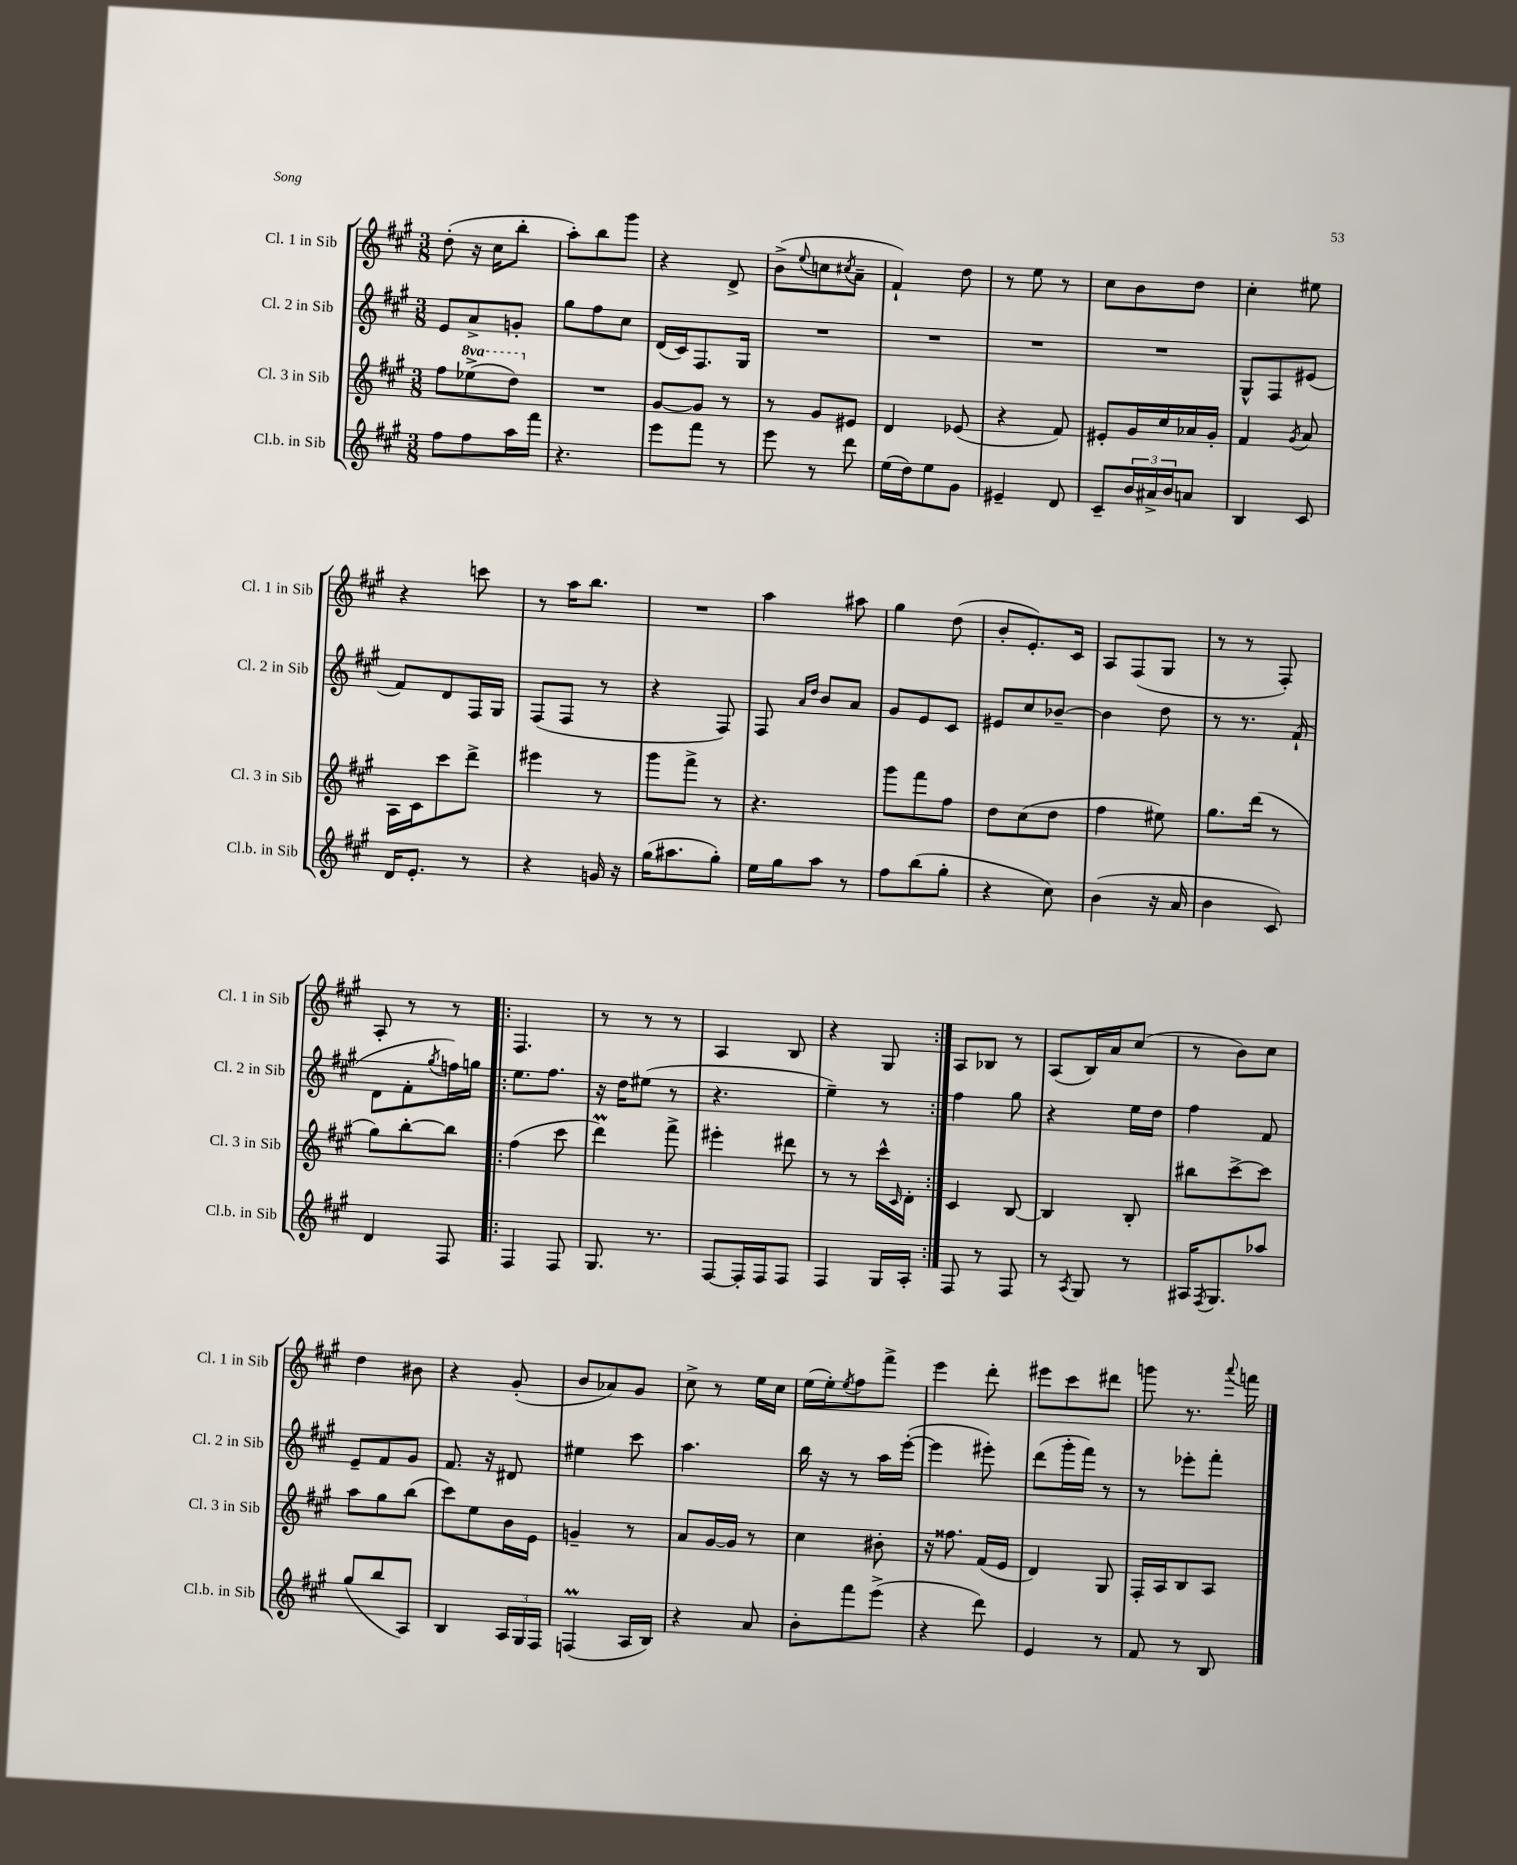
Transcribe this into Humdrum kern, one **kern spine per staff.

**kern	**kern	**kern	**kern
*staff4	*staff3	*staff2	*staff1
*clefG2	*clefG2	*clefG2	*clefG2
*k[f#c#g#]	*k[f#c#g#]	*k[f#c#g#]	*k[f#c#g#]
*M3/8	*M3/8	*M3/8	*M3/8
8ff#	8ff#	8e	(8dd'
8ff#	(8eee-^	8a^	16r
.	.	.	16cc#
16aa	8ddd)	8g'	8bb'
16fff#	.	.	.
=	=	=	=
4.r	4.r	8gg#	8aa')
.	.	8ff#	8bb
.	.	8cc#	8ggg#
=	=	=	=
8eee	[8g#	(16d	4r
.	.	16c#)	.
8fff#	8g#]	8.F#	.
8r	8r	.	8d^
.	.	16G#	.
=	=	=	=
8eee	8r	4.r	(8b^
.	.	.	8qqee
8r	8g#	.	8cc
.	.	.	8qcc#
8ddd	8e#	.	8a~
=	=	=	=
(16ee	4d	4.r	4f#`)
16dd)	.	.	.
8ee	.	.	.
8g#	(8e-	.	8dd
=	=	=	=
4e#~	4r	4.r	8r
.	.	.	8ee
8d	8f#)	.	8r
=	=	=	=
8c#~	8e#'	4.r	8cc#
24b	16g#	.	8b
24a#^	.	.	.
.	16cc#	.	.
24b	.	.	.
8a	16a-	.	8dd
.	16g#'	.	.
=	=	=	=
4B	4f#	8G#^^	4cc#'
.	.	8F#	.
.	8qg#	.	.
8c#	8a	(8e#	8ee#
=	=	=	=
16d	16A	8f#)	4r
8.e'	16c#	.	.
.	8ccc#	8d	.
8r	8ddd^	16F#	8ccc
.	.	16G#	.
=	=	=	=
4r	4eee#	(8F#	8r
.	.	8F#	16aa
.	.	.	8.bb
16g	8r	8r	.
16r	.	.	.
=	=	=	=
(16gg#	8ggg#	4r	4.r
8.aa#	.	.	.
.	8fff#^	.	.
8gg#')	8r	8F#)	.
=	=	=	=
16ee	4.r	8F#	4aa
16gg#	.	.	.
.	.	16qqa	.
.	.	16qqdd	.
8aa	.	8b	.
8r	.	8a	8aa#
=	=	=	=
8ff#	8ggg#	8g#	4gg#
(8bb	8fff#	8e	.
8gg#'	8ff#	8c#	(8dd
=	=	=	=
4r	8dd	8e#	8b'
.	(8cc#	8cc#	8.e')
8cc#)	8dd	[8b-~	.
.	.	.	16c#
=	=	=	=
(4b	4ff#	4b-]	8A
.	.	.	(8F#
16r	8ee#)	8dd	8G#
16a	.	.	.
=	=	=	=
4b	8.gg#	8r	8r
.	.	8.r	8r
.	(16ddd	.	.
8c#)	8r	.	8F#')
.	.	(16f#`	.
=	=	=	=
4d	8gg#)	8d	8A'
.	[8bb'	8f#'	8r
.	.	8qgg#	.
8F#	8bb]	16ff)	8r
.	.	16gg	.
=!|:	=!|:	=!|:	=!|:
4F#	(4ff#	8.ee	4.F#
.	.	8.ff#	.
8F#	8ccc#	.	.
=	=	=	=
8.G#	4ddd)	16r	8r
.	.	16dd	.
.	.	(8ee#	8r
8.r	.	.	.
.	8fff#^	8r	8r
=	=	=	=
[8F#	4eee#'	4.r	4A
16F#']	.	.	.
16F#	.	.	.
8F#	8ddd#	.	8B
=	=	=	=
4F#	8r	4ee~)	4r
.	8r	.	.
16G#	16ccc#^^	8r	8G#
.	16qqc#	.	.
16A'	16d'	.	.
=:|!	=:|!	=:|!	=:|!
8F#	4c#	4ff#	8A
8r	.	.	8B-
8F#	[8B	8gg#	8r
=	=	=	=
8r	4B]	4r	(8A
8qA	.	.	.
8G#	.	.	16B)
.	.	.	16a
8r	8B'	16ee	(8cc#
.	.	16dd	.
=	=	=	=
16A#	8bb#	4ff#	8r
8qF#	.	.	.
8.G#	.	.	.
.	[8ccc#^	.	8b)
8aa-	8ccc#]	8f#	8cc#
=	=	=	=
(8gg#	8aa	8e~	4dd
8bb	8gg#	8f#	.
8A)	(8bb	8g#	8b#
=	=	=	=
4B	8ccc#)	8.f#	4r
.	8ee	.	.
.	.	16r	.
24A	16b	8d#	(8g#'
24G#	.	.	.
.	16e	.	.
24F#	.	.	.
=	=	=	=
(4F	4g~	4ee#	8b
.	.	.	8a-)
16A	8r	8ccc#	8g#
16B)	.	.	.
=	=	=	=
4r	8a	4.aa	8cc#^
.	[16g#	.	8r
.	16g#]	.	.
8a	8r	.	16ee
.	.	.	16cc#
=	=	=	=
8b'	4cc#	16bb	(16ee
.	.	16r	16ee')
.	.	.	8qee
8fff#	.	8r	8ff#
(8eee^	8b#'	16aa	8fff#^
.	.	([16eee'	.
=	=	=	=
4r	16r	4eee]	4eee
.	8.ff##	.	.
8ddd)	(16f#	8eee#')	8ddd'
.	16e	.	.
=	=	=	=
4e	4d)	(8ddd	8eee#
.	.	16ggg#'	8ccc#
.	.	16fff#)	.
8r	8G#	8r	8ddd#
=	=	=	=
8f#	16F#'	8r	8ggg
.	16A	.	.
8r	8B	8eee-'	8.r
8B	8A	8fff#'	.
.	.	.	8qqaaa
.	.	.	16fff
==	==	==	==
*-	*-	*-	*-
